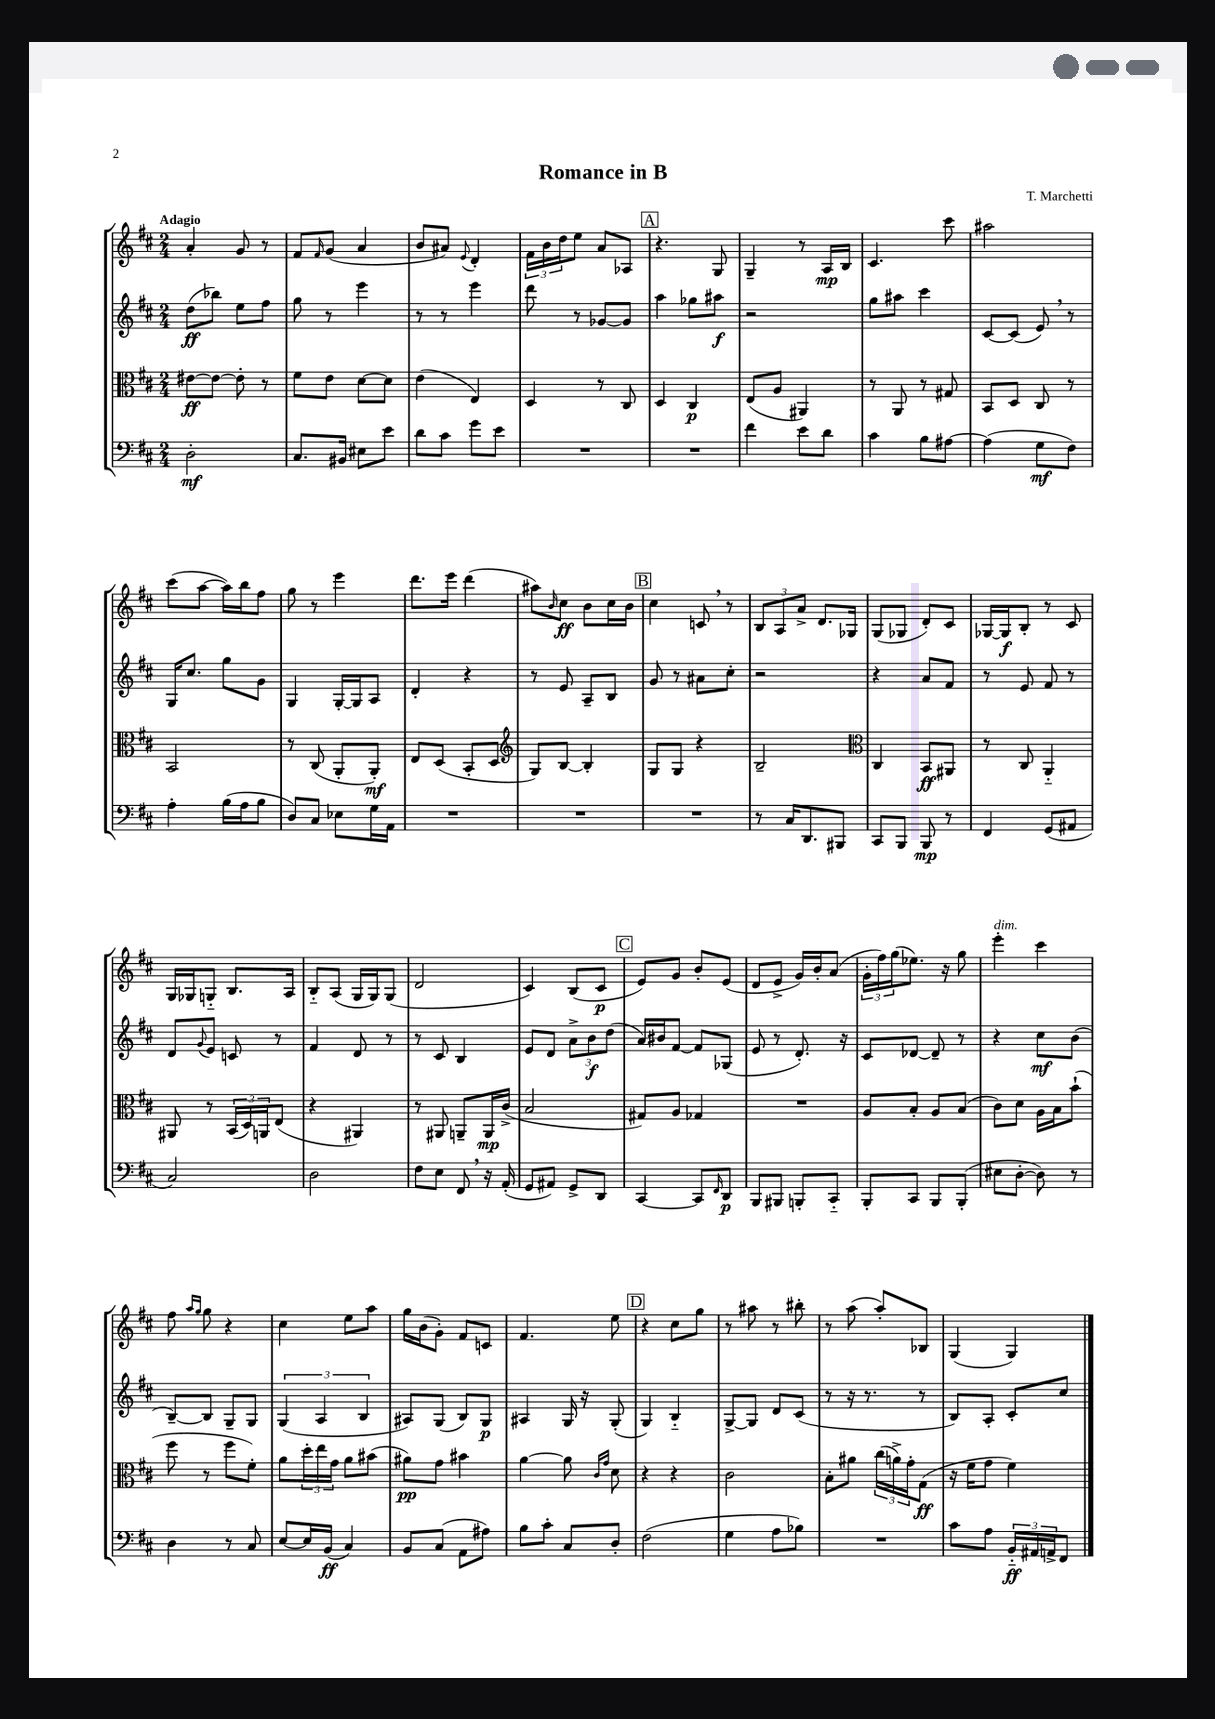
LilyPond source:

\header { title = "Romance in B" composer = "T. Marchetti" }
<<
\new StaffGroup <<
\new Staff = "s0" {
    \clef treble \key d \major \numericTimeSignature \time 2/4 \tempo "Adagio"
    a'4-. g'8 r8 |
    fis'8 \grace { fis'16 } g'8( a'4 |
    b'8 ais'8) \appoggiatura { e'8 } d'4-. |
    \tuplet 3/2 { fis'16 b'16 d''16 } e''8 a'8 aes8 |
    \mark \markup { \box "A" } r4. g8 |
    g4-- r8 a16\mp b16 |
    cis'4. cis'''8 |
    ais''2 |
    cis'''8( a''8~ a''16) b''16 fis''8 |
    g''8 r8 e'''4 |
    d'''8. e'''16 d'''4( |
    ais''8) \grace { b'16 } cis''8\ff b'8 cis''16 b'16 |
    \mark \markup { \box "B" } cis''4 c'8 \breathe r8 |
    \tuplet 3/2 { b8 a8 a'8-> } d'8. ges16 |
    g8( ges8 d'8-.) cis'8 |
    ges16~ ges16\f b8-. r8 cis'8 |
    g16 ges16 g8-_ b8. a16 |
    b8-_ a8( g16 g16) g8( |
    d'2 |
    cis'4) b8( cis'8\p |
    \mark \markup { \box "C" } e'8) g'8 b'8-. e'8( |
    d'8 e'8-> g'16) b'16-. a'8( |
    \tuplet 3/2 { g'16-. fis''16) g''16( } ees''8.) r16 g''8 |
    e'''4-.^\markup { \italic "dim." } cis'''4 |
    fis''8 \grace { a''16 g''16 } g''8 r4 |
    cis''4 e''8 a''8 |
    g''16 b'16( g'8-.) fis'8 c'8 |
    fis'4. e''8 |
    \mark \markup { \box "D" } r4 cis''8 g''8 |
    r8 ais''8 r8 bis''8-. |
    r8 a''8( a''8-.) bes8 |
    g4( g4) \bar "|." |
}
\new Staff = "s1" {
    \clef treble \key d \major \numericTimeSignature \time 2/4
    d''8\ff( bes''8) e''8 fis''8 |
    g''8 r8 e'''4 |
    r8 r8 e'''4 |
    d'''8 r8 ges'8~ ges'8 |
    \mark \markup { \box "A" } a''4 ges''8 ais''8\f |
    r2 |
    g''8 ais''8 cis'''4 |
    cis'8~ cis'8( e'8) \breathe r8 |
    g16 cis''8. g''8 g'8 |
    g4 g16~-. g16 a8 |
    d'4-. r4 |
    r8 e'8 a8-- b8 |
    \mark \markup { \box "B" } g'8 r8 ais'8 cis''8-. |
    r2 |
    r4 a'8 fis'8 |
    r8 e'8 fis'8 r8 |
    d'8 \appoggiatura { g'8 } e'8 c'8 r8 |
    fis'4 d'8 r8 |
    r8 cis'8 b4 |
    e'8 d'8 \tuplet 3/2 { a'8-> b'8\f d''8( } |
    \mark \markup { \box "C" } a'16) bis'16 fis'8~ fis'8 ges8( |
    e'8 r8 d'8.-.) r16 |
    cis'8 des'8~ des'8-- r8 |
    r4 cis''8\mf b'8( |
    b8~--) b8 g8-- g8 |
    \tuplet 3/2 { g4( a4 b4 } |
    ais8) g8( b8) g8\p |
    ais4 g16 r16 g8-.( |
    \mark \markup { \box "D" } g4) b4-_ |
    g8~-> g8 d'8 cis'8( |
    r8 r16 r8. r8 |
    b8) a8-. cis'8-. cis''8 \bar "|." |
}
\new Staff = "s2" {
    \clef alto \key d \major \numericTimeSignature \time 2/4
    eis'8~\ff eis'8~ eis'8-. r8 |
    fis'8 e'8 d'8~ d'8 |
    e'4( e4) |
    d4 r8 cis8 |
    \mark \markup { \box "A" } d4 cis4\p |
    e8( a8 ais,4) |
    r8 a,8 r8 gis8 |
    b,8 d8 cis8 r8 |
    b,2 |
    r8 cis8( a,8-. a,8-.\mf) |
    e8 d8( b,8-. d8 |
    \clef treble g8) b8~ b4-. |
    \mark \markup { \box "B" } g8 g8 r4 |
    b2-- |
    \clef alto cis4 b,8\ff ais,8 |
    r8 cis8 a,4-_ |
    ais,8 r8 \tuplet 3/2 { b,16( d16) a,16 } e8( |
    r4 ais,4) |
    r8 ais,8 a,8-- a,16\mp cis'16->( |
    b2 |
    \mark \markup { \box "C" } gis8) a8 ges4 |
    R2 |
    a8 b8-. a8 b8( |
    cis'8) d'8 a16 b16 b'8-!( |
    fis''8 r8 fis''8 fis'8-.) |
    a'8 \tuplet 3/2 { d''16-. e''16 g'16 } a'8 bis'8( |
    ais'8\pp) g'8 bis'4 |
    a'4~ a'8 \grace { cis'16 g'16 } d'8 |
    \mark \markup { \box "D" } r4 r4 |
    cis'2 |
    b8-. ais'8 \tuplet 3/2 { cis''16( a'16->) g'16-. } g8\ff( |
    r16 fis'16 g'8 fis'4) \bar "|." |
}
\new Staff = "s3" {
    \clef bass \key d \major \numericTimeSignature \time 2/4
    d2-.\mf |
    cis8. bis,16 eis8 e'8 |
    d'8 cis'8 g'8 e'8 |
    R2 |
    \mark \markup { \box "A" } R2 |
    fis'4 e'8 d'8 |
    cis'4 b8 ais8~ |
    ais4( g8\mf fis8) |
    a4-. b16( a16 b8 |
    d8) cis8 ees8 g16 a,16 |
    R2 |
    R2 |
    \mark \markup { \box "B" } R2 |
    r8 cis16 d,8. bis,,8 |
    cis,8 b,,8 b,,8\mp r8 |
    fis,4 g,8( ais,8 |
    cis2) |
    d2 |
    fis8 e8 fis,8 \breathe r16 a,16-.( |
    g,8 ais,8) g,8-> d,8 |
    \mark \markup { \box "C" } cis,4~ cis,8 \grace { fis,16 } d,8\p |
    b,,8 bis,,8 b,,8-. cis,8-_ |
    b,,8-. cis,8 b,,8 b,,8-.( |
    eis8 d8~-. d8) r8 |
    d4 r8 cis8 |
    e8~ e16 b,16\ff( cis4) |
    b,8 cis8( a,8 ais8) |
    b8 cis'8-. cis8 d8-. |
    \mark \markup { \box "D" } fis2( |
    g4 a8 bes8) |
    R2 |
    cis'8 a8 \tuplet 3/2 { b,16-_\ff ais,16 a,16-> } fis,8 \bar "|." |
}
>>
>>
\layout { \context { \Score \remove "Bar_number_engraver" } }
